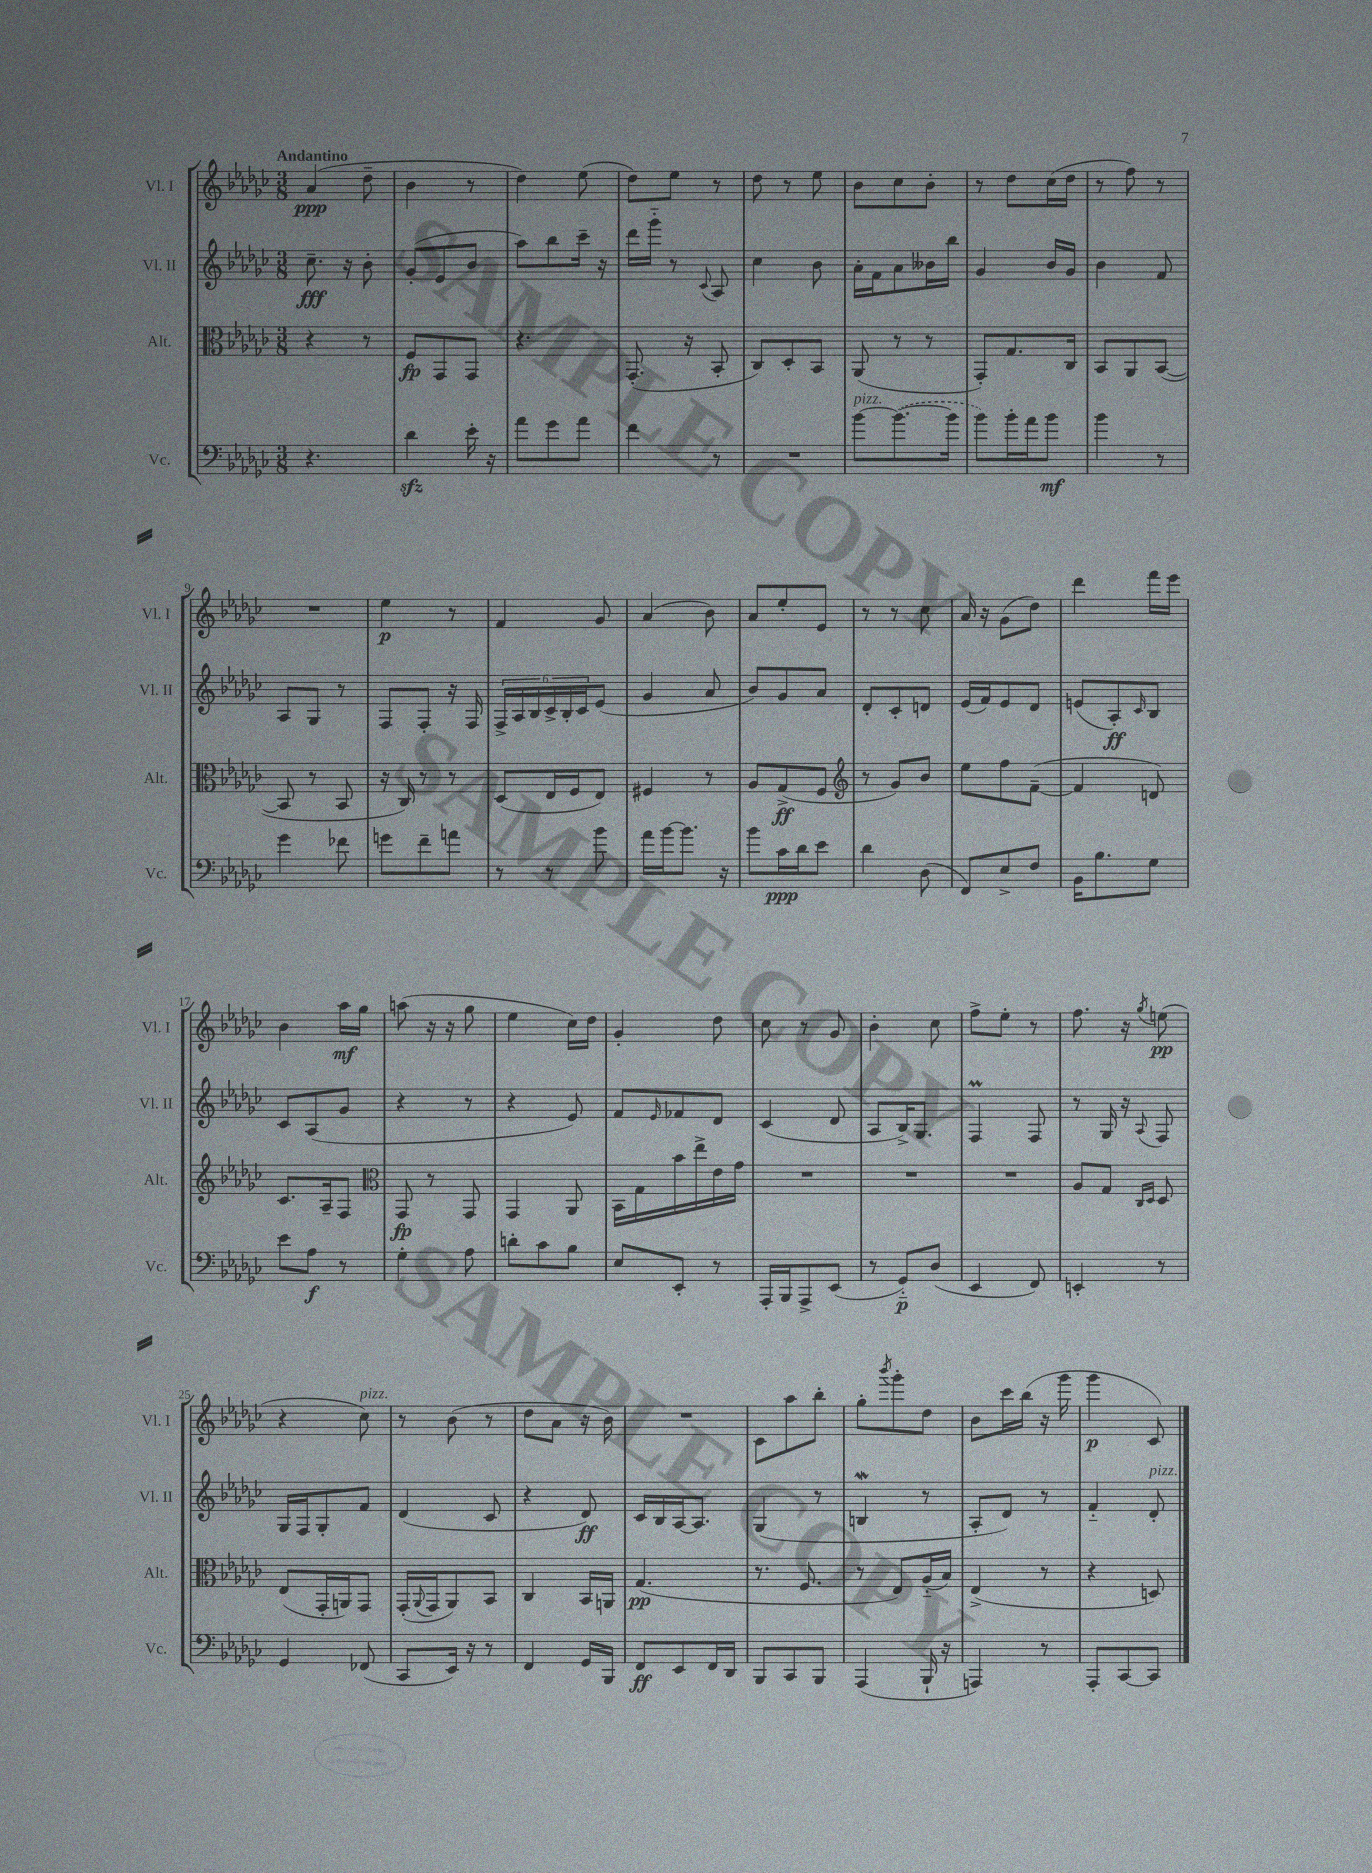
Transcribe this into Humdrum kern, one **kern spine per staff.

**kern	**dynam	**kern	**dynam	**kern	**dynam	**kern	**dynam
*part4	*part4	*part3	*part3	*part2	*part2	*part1	*part1
*staff4	*staff4	*staff3	*staff3	*staff2	*staff2	*staff1	*staff1
*I"Vc.	*	*I"Alt.	*	*I"Vl. II	*	*I"Vl. I	*
*I'Vc.	*	*I'Alt.	*	*I'Vl. II	*	*I'Vl. I	*
*clefF4	*	*clefC3	*	*clefG2	*	*clefG2	*
*k[b-e-a-d-g-c-]	*	*k[b-e-a-d-g-c-]	*	*k[b-e-a-d-g-c-]	*	*k[b-e-a-d-g-c-]	*
*M3/8	*	*M3/8	*	*M3/8	*	*M3/8	*
=1	=1	=1	=1	=1	=1	=1	=1
!	!	!	!	!	!	!LO:TX:a:B:t=Andantino	!
4.r	.	4r	.	8.cc-~\	fff	(4a-/	ppp
.	.	.	.	16r	.	.	.
.	.	8r	.	8b-'\	.	8dd-~\	.
=2	=2	=2	=2	=2	=2	=2	=2
4d-zz\	.	8F/L	fp	(8g-'/L	.	4b-\	.
.	.	8GG-/	.	8e-/	.	.	.
16e-'\	.	8GG-/J	.	8b-/J	.	8r	.
16r	.	.	.	.	.	.	.
=3	=3	=3	=3	=3	=3	=3	=3
8a-\L	.	4.r	.	8aa-\L)	.	4dd-\)	.
8g-\	.	.	.	8bb-\	.	.	.
8a-\J	.	.	.	16ccc-~\Jk	.	(8ee-\	.
.	.	.	.	16r	.	.	.
=4	=4	=4	=4	=4	=4	=4	=4
4f\	.	(8.GG-'/	.	16ddd-\LL	.	8dd-\L)	.
.	.	.	.	16ggg-\JJ	.	.	.
.	.	.	.	8r	.	8ee-\J	.
.	.	16r	.	.	.	.	.
.	.	.	.	8qqc-/	.	.	.
8r	.	8BB-'/	.	8A-/	.	8r	.
=5	=5	=5	=5	=5	=5	=5	=5
4.r	.	8C-/L)	.	4cc-\	.	8dd-\	.
.	.	8D-'/	.	.	.	8r	.
.	.	8BB-/J	.	8b-\	.	8ee-\	.
=6	=6	=6	=6	=6	=6	=6	=6
!LO:TX:a:i:t=pizz.	!	!	!	!	!	!	!
[8b-\L	.	(8AA-/	.	16a-'\LL	.	8b-\L	.
.	.	.	.	16f\J	.	.	.
(8.b-\_	.	8r	.	8a-\	.	8cc-\	.
.	.	8r	.	16b--X\L	.	8b-'\J	.
16b-\Jk]	.	.	.	16bb-\JJ	.	.	.
=7	=7	=7	=7	=7	=7	=7	=7
8b-\L)	.	8GG-'/L)	.	4g-/	.	8r	.
16b-'\L	.	8.G-/	.	.	.	8dd-\L	.
16a-\J	.	.	.	.	.	.	.
8b-\J	mf	.	.	16b-/LL	.	(16cc-\L	.
.	.	16C-/Jk	.	16g-/JJ	.	16dd-\JJ	.
=8	=8	=8	=8	=8	=8	=8	=8
4b-\	.	8BB-/L	.	4b-\	.	8r	.
.	.	8AA-/	.	.	.	8ff\)	.
8r	.	([8BB-/J	.	8f/	.	8r	.
!!LO:LB:g=z
=9	=9	=9	=9	=9	=9	=9	=9
4g-\	.	8BB-/]	.	8A-/L	.	4.r	.
.	.	8r	.	8G-/J	.	.	.
8f-X\	.	8BB-/	.	8r	.	.	.
=10	=10	=10	=10	=10	=10	=10	=10
8gn\L	.	16r	.	8F/L	.	4ee-\	p
.	.	16C-/)	.	.	.	.	.
8f~\	.	8r	.	8F'/J	.	.	.
8an\J	.	8r	.	16r	.	8r	.
.	.	.	.	16F/	.	.	.
=11	=11	=11	=11	=11	=11	=11	=11
8r	.	(8D-/L	.	24F^/LL	.	4f/	.
.	.	.	.	24A-/	.	.	.
.	.	.	.	24B-/	.	.	.
8r	.	16E-/L	.	24c-^/	.	.	.
.	.	.	.	24B-'/	.	.	.
.	.	16F/J	.	.	.	.	.
.	.	.	.	24c-/J	.	.	.
8b-\	.	8E-/J)	.	(8e-/J	.	8g-/	.
=12	=12	=12	=12	=12	=12	=12	=12
16a-\LL	.	4F#X/	.	4g-/	.	(4a-/	.
[16b-\J	.	.	.	.	.	.	.
8.b-\J]	.	.	.	.	.	.	.
.	.	8r	.	8a-/	.	8b-\)	.
16r	.	.	.	.	.	.	.
=13	=13	=13	=13	=13	=13	=13	=13
8b-\L	.	8A-/L	.	8b-/L)	.	8a-/L	.
16c-\L	ppp	(8G-^/	ff	8g-/	.	8ee-'/	.
16d-\J	.	.	.	.	.	.	.
8e-\J	.	8F/J	.	8a-/J	.	8e-/J	.
=14	=14	=14	=14	=14	=14	=14	=14
*	*	*clefG2	*	*	*	*	*
4d-\	.	8r	.	8d-'/L	.	8r	.
.	.	8g-/L)	.	8c-'/	.	8r	.
(8D-\	.	8b-/J	.	8dn/J	.	8cc-\	.
=15	=15	=15	=15	=15	=15	=15	=15
8FF/L)	.	8ee-\L	.	(16e-/LL	.	16a-/	.
.	.	.	.	16f/J)	.	16r	.
8E-^/	.	8ff\	.	8e-/	.	(8g-\L	.
8F/J	.	([8f~\J	.	8d-/J	.	8dd-\J)	.
=16	=16	=16	=16	=16	=16	=16	=16
16BB-\KL	.	4f/]	.	(8en/L	.	4ddd-\	.
8.B-\	.	.	.	.	.	.	.
.	.	.	.	8A-'/)	ff	.	.
.	.	.	.	16qqc-/	.	.	.
8G-\J	.	8dn/)	.	8B-/J	.	16fff\LL	.
.	.	.	.	.	.	16eee-\JJ	.
!!LO:LB:g=z
=17	=17	=17	=17	=17	=17	=17	=17
8e-\L	.	8.c-/L	.	8c-/L	.	4b-\	.
8A-\J	f	.	.	(8A-/	.	.	.
.	.	16A-~/k	.	.	.	.	.
8r	.	8F/J	.	8g-/J	.	16aa-\LL	mf
.	.	.	.	.	.	16gg-\JJ	.
=18	=18	=18	=18	=18	=18	=18	=18
*	*	*clefC3	*	*	*	*	*
4G-'\	.	8GG-/	fp	4r	.	(8aan\	.
.	.	8r	.	.	.	16r	.
.	.	.	.	.	.	16r	.
8A-\	.	8GG-/	.	8r	.	8gg-\	.
=19	=19	=19	=19	=19	=19	=19	=19
8dn'\L	.	4GG-/	.	4r	.	4ee-\	.
8c-\	.	.	.	.	.	.	.
8B-\J	.	8AA-/	.	8e-/)	.	16cc-\LL)	.
.	.	.	.	.	.	16dd-\JJ	.
=20	=20	=20	=20	=20	=20	=20	=20
8E-/L	.	16BB-\LL	.	8f/L	.	4g-'/	.
.	.	16G-\	.	.	.	.	.
.	.	.	.	16qqe-/	.	.	.
8EE-'/J	.	16b-\	.	8f-X/	.	.	.
.	.	16ee-^\	.	.	.	.	.
8r	.	16e-\	.	8d-/J	.	8dd-\	.
.	.	16g-\JJ	.	.	.	.	.
=21	=21	=21	=21	=21	=21	=21	=21
16AAA-'/LL	.	4.r	.	(4c-/	.	8cc-\	.
16BBB-/J	.	.	.	.	.	.	.
8AAA-^/	.	.	.	.	.	8r	.
(8EE-/J	.	.	.	8d-/	.	8g-/	.
=22	=22	=22	=22	=22	=22	=22	=22
8r	.	4.r	.	8A-/L	.	4b-'\	.
8GG-/L)	p	.	.	16B-^/K)	.	.	.
.	.	.	.	8.G-/J	.	.	.
(8D-/J	.	.	.	.	.	8cc-\	.
=23	=23	=23	=23	=23	=23	=23	=23
4EE-/	.	4.r	.	4Fm/	.	8ff^\L	.
.	.	.	.	.	.	8ee-'\J	.
8FF/)	.	.	.	8F/	.	8r	.
=24	=24	=24	=24	=24	=24	=24	=24
4EEn'/	.	8A-/L	.	8r	.	8.ff\	.
.	.	8G-/J	.	16G-/	.	.	.
.	.	.	.	16r	.	16r	.
.	.	16qqC-/LL	.	.	.	.	.
.	.	16qqD-/JJ	.	8qqA-/	.	8qgg-/	.
8r	.	8D-/	.	8F/	.	(8een\	pp
!!LO:LB:g=z
=25	=25	=25	=25	=25	=25	=25	=25
4GG-/	.	(8E-/L	.	16G-/LL	.	4r	.
.	.	.	.	16F/J	.	.	.
.	.	16GG-'/L	.	8G-'/	.	.	.
.	.	16AAn/J)	.	.	.	.	.
!	!	!	!	!	!	!LO:TX:a:i:t=pizz.	!
(8FF-X/	.	8GG-/J	.	8f/J	.	8cc-\)	.
=26	=26	=26	=26	=26	=26	=26	=26
8CC-/L	.	(16GG-'/LL	.	(4d-/	.	8r	.
.	.	8qqAA-/	.	.	.	.	.
.	.	16GG-/J	.	.	.	.	.
16EE-/Jk)	.	8AA-/)	.	.	.	(8b-\	.
16r	.	.	.	.	.	.	.
8r	.	8BB-/J	.	8c-/	.	8r	.
=27	=27	=27	=27	=27	=27	=27	=27
4FF/	.	4C-/	.	4r	.	8dd-\L	.
.	.	.	.	.	.	8a-\J	.
16GG-/LL	.	16BB-/LL	.	8d-/)	ff	16r	.
16BBB-/JJ	.	16AAn/JJ	.	.	.	16b-\)	.
=28	=28	=28	=28	=28	=28	=28	=28
8FF/L	ff	(4.G-/	pp	16c-/LL	.	4.r	.
.	.	.	.	16B-/	.	.	.
8EE-/	.	.	.	[16A-/J	.	.	.
.	.	.	.	8.A-/J]	.	.	.
16FF/L	.	.	.	.	.	.	.
16DD-/JJ	.	.	.	.	.	.	.
=29	=29	=29	=29	=29	=29	=29	=29
8BBB-/L	.	8.r	.	(4G-/	.	8c-\L	.
8CC-/	.	.	.	.	.	8aa-\	.
.	.	8.F/	.	.	.	.	.
8BBB-/J	.	.	.	8r	.	8bb-'\J	.
=30	=30	=30	=30	=30	=30	=30	=30
(4AAA-/	.	8r	.	4BnW/	.	8gg-'\L	.
.	.	.	.	.	.	8qbbb-/	.
.	.	8E-/L)	.	.	.	8ggg-'\	.
16BBB-`/	.	(16A-/L	.	8r	.	8dd-\J	.
16r	.	16B-/JJ)	.	.	.	.	.
=31	=31	=31	=31	=31	=31	=31	=31
4AAAn/)	.	(4E-^/	.	8A-'/L	.	8b-\L	.
.	.	.	.	8d-/J)	.	16ccc-\L	.
.	.	.	.	.	.	(16bb-\JJ	.
8r	.	8r	.	8r	.	16r	.
.	.	.	.	.	.	16ggg-\	.
=32	=32	=32	=32	=32	=32	=32	=32
8AAA-'/L	.	4r	.	4f/	.	4ggg-\	p
[8CC-/	.	.	.	.	.	.	.
!	!	!	!	!LO:TX:a:i:t=pizz.	!	!	!
8CC-/J]	.	8Dn/)	.	8d-'/	.	8c-/)	.
==	==	==	==	==	==	==	==
*-	*-	*-	*-	*-	*-	*-	*-
